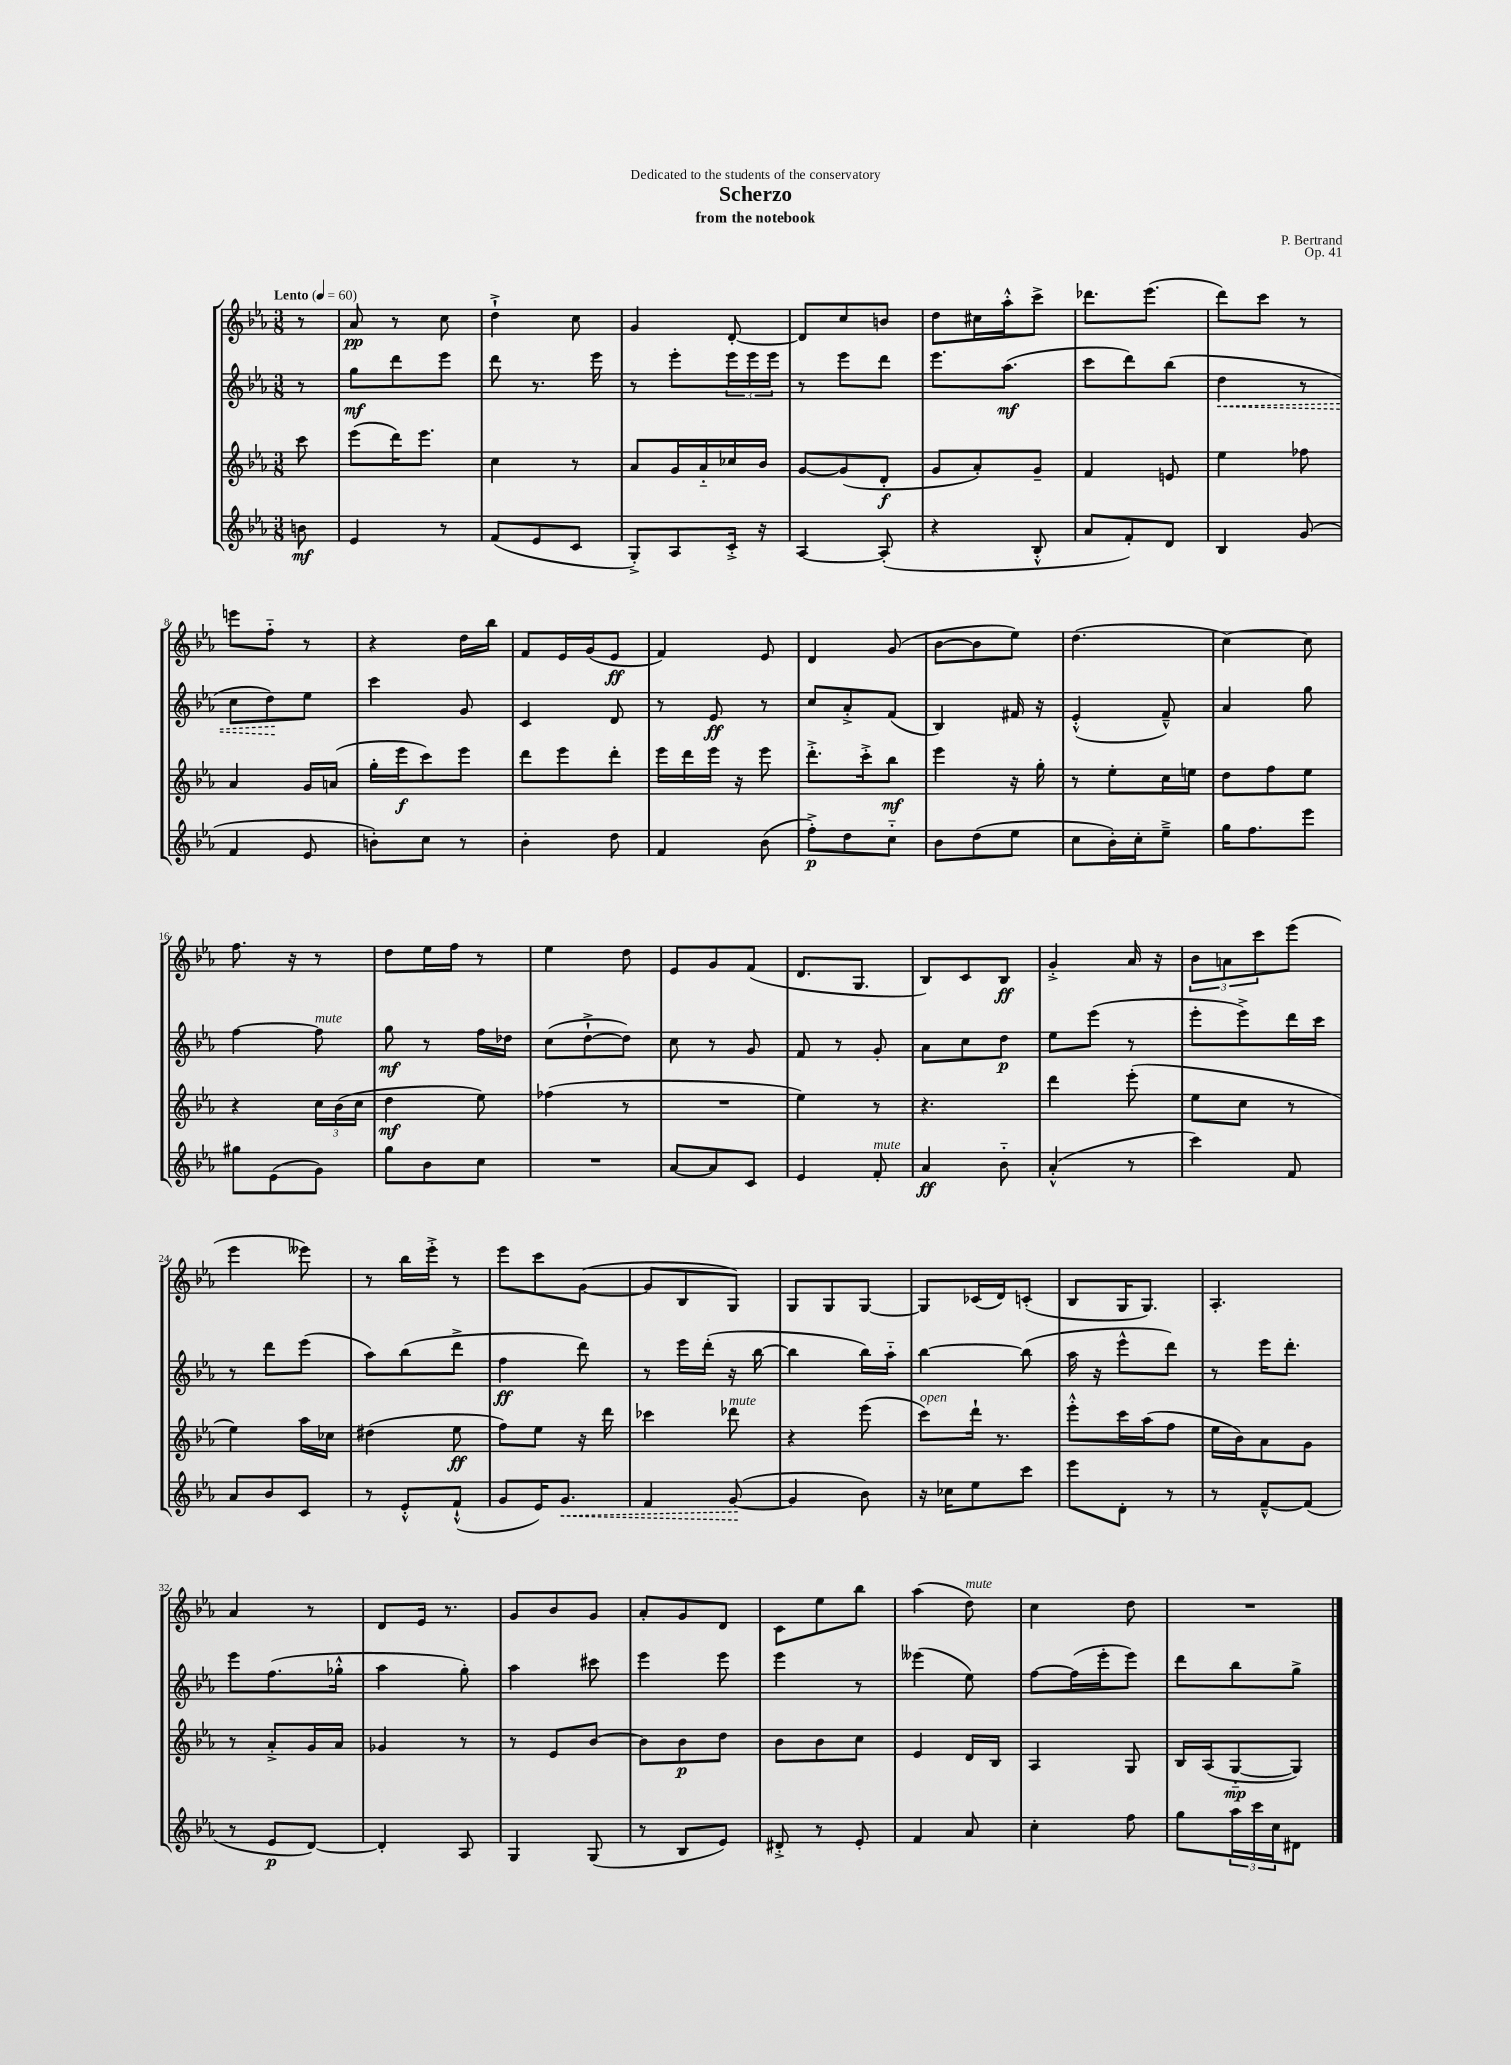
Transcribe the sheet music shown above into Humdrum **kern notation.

**kern	**dynam	**kern	**dynam	**kern	**dynam	**kern	**dynam
*part4	*part4	*part3	*part3	*part2	*part2	*part1	*part1
*staff4	*staff4	*staff3	*staff3	*staff2	*staff2	*staff1	*staff1
*clefG2	*	*clefG2	*	*clefG2	*	*clefG2	*
*k[b-e-a-]	*	*k[b-e-a-]	*	*k[b-e-a-]	*	*k[b-e-a-]	*
*M3/8	*	*M3/8	*	*M3/8	*	*M3/8	*
*MM60	*	*MM60	*	*MM60	*	*MM60	*
=	=	=	=	=	=	=	=
!	!	!	!	!	!	!LO:TX:a:B:t=Lento	!
8bn\	mf	8ccc\	.	8r	.	8r	.
=1	=1	=1	=1	=1	=1	=1	=1
4e-/	.	(8eee-\L	.	8gg\L	mf	8a-/	pp
.	.	16ddd\K)	.	8ddd\	.	8r	.
.	.	8.eee-\J	.	.	.	.	.
8r	.	.	.	8eee-\J	.	8cc\	.
=2	=2	=2	=2	=2	=2	=2	=2
(8f/L	.	4cc\	.	8ddd\	.	4dd`^\	.
8e-/	.	.	.	8.r	.	.	.
8c/J	.	8r	.	.	.	8cc\	.
.	.	.	.	16eee-\	.	.	.
=3	=3	=3	=3	=3	=3	=3	=3
8G'^/L)	.	8a-/L	.	8r	.	4g/	.
8A-/	.	16g/L	.	8eee-'\L	.	.	.
.	.	16a-/	.	.	.	.	.
16c'^/Jk	.	16cc-X/	.	24eee-\L	.	[8d'/	.
.	.	.	.	24eee-\	.	.	.
16r	.	16b-/JJ	.	.	.	.	.
.	.	.	.	24eee-\JJ	.	.	.
=4	=4	=4	=4	=4	=4	=4	=4
[4A-/	.	[8g/L	.	8r	.	8d/L]	.
.	.	(8g/]	.	8eee-\L	.	8cc/	.
(8A-'/]	.	8d'/J	f	8ddd\J	.	8bn/J	.
=5	=5	=5	=5	=5	=5	=5	=5
4r	.	8g/L	.	8.eee-\L	.	8dd\L	.
.	.	8a-'/)	.	.	.	16cc#X\L	.
.	.	.	.	(8.aa-\J	mf	16aa-'^^\J	.
8B-'^^/	.	8g~/J	.	.	.	8ccc^\J	.
=6	=6	=6	=6	=6	=6	=6	=6
8a-/L	.	4f/	.	8ccc\L	.	8.ddd-X\L	.
8f'/)	.	.	.	8ddd\)	.	.	.
.	.	.	.	.	.	(8.eee-\J	.
8d/J	.	8en/	.	(8bb-\J	.	.	.
=7	=7	=7	=7	=7	=7	=7	=7
!	!	!	!	!	!LO:HP:b	!	!
4B-/	.	4ee-\	.	4dd\	<	8ddd\L)	.
.	.	.	.	.	.	8ccc\J	.
(8g/	.	8ff-X\	.	8r	.	8r	.
!!LO:LB:g=z
=8	=8	=8	=8	=8	=8	=8	=8
4f/	.	4a-/	.	8cc\L	.	8eeen\L	.
.	.	.	.	8dd\)	.	8ff\J	.
8e-/	.	16g/LL	.	8ee-\J	[	8r	.
.	.	(16an/JJ	.	.	.	.	.
=9	=9	=9	=9	=9	=9	=9	=9
8bn'\L)	.	16gg'\LL	.	4ccc\	.	4r	.
.	.	16eee-\J	f	.	.	.	.
8cc\J	.	8ccc\)	.	.	.	.	.
8r	.	8eee-\J	.	8g/	.	16dd\LL	.
.	.	.	.	.	.	16bb-\JJ	.
=10	=10	=10	=10	=10	=10	=10	=10
4b-'\	.	8ddd\L	.	4c/	.	8f/L	.
.	.	8eee-\	.	.	.	16e-/L	.
.	.	.	.	.	.	(16g/J	.
8dd\	.	8ddd'\J	.	8d/	.	8e-/J	ff
=11	=11	=11	=11	=11	=11	=11	=11
4f/	.	16eee-\LL	.	8r	.	4f/)	.
.	.	16ddd\	.	.	.	.	.
.	.	16eee-\JJ	.	8e-/	ff	.	.
.	.	16r	.	.	.	.	.
(8b-\	.	8eee-\	.	8r	.	8e-/	.
=12	=12	=12	=12	=12	=12	=12	=12
8ff'^\L)	p	8.ddd'^\L	.	8cc/L	.	4d/	.
8dd\	.	.	.	8a-'^/	.	.	.
.	.	16ccc'^\k	.	.	.	.	.
8cc\J	.	8bb-\J	mf	(8f/J	.	(8g/	.
=13	=13	=13	=13	=13	=13	=13	=13
8b-\L	.	4eee-\	.	4B-/)	.	[8b-\L	.
(8dd\	.	.	.	.	.	8b-\]	.
8ee-\J	.	16r	.	16f#X/	.	8ee-\J)	.
.	.	16gg'\	.	16r	.	.	.
=14	=14	=14	=14	=14	=14	=14	=14
8cc\L	.	8r	.	(4e-'^^/	.	(4.dd\	.
16b-'\L)	.	8ee-'\L	.	.	.	.	.
16cc'\J	.	.	.	.	.	.	.
8ee-~^\J	.	16cc\L	.	8f~^^/)	.	.	.
.	.	16een\JJ	.	.	.	.	.
=15	=15	=15	=15	=15	=15	=15	=15
16gg\KL	.	8dd\L	.	4a-/	.	[4cc\)	.
8.ff\	.	.	.	.	.	.	.
.	.	8ff\	.	.	.	.	.
8eee-\J	.	8ee-\J	.	8gg\	.	8cc\]	.
!!LO:LB:g=z
=16	=16	=16	=16	=16	=16	=16	=16
8gg#X\L	.	4r	.	[4ff\	.	8.ff\	.
(8e-\	.	.	.	.	.	.	.
.	.	.	.	.	.	16r	.
!	!	!	!	!LO:TX:a:i:t=mute	!	!	!
8g\J)	.	24cc\LL	.	8ff\]	.	8r	.
.	.	(24b-\	.	.	.	.	.
.	.	24cc\JJ	.	.	.	.	.
=17	=17	=17	=17	=17	=17	=17	=17
8gg\L	.	4dd\	mf	8gg\	mf	8dd\L	.
8b-\	.	.	.	8r	.	16ee-\L	.
.	.	.	.	.	.	16ff\JJ	.
8cc\J	.	8ee-\)	.	16ff\LL	.	8r	.
.	.	.	.	16dd-X\JJ	.	.	.
=18	=18	=18	=18	=18	=18	=18	=18
4.r	.	(4ff-X\	.	(8cc\L	.	4ee-\	.
.	.	.	.	[8dd`^\	.	.	.
.	.	8r	.	8dd\J])	.	8dd\	.
=19	=19	=19	=19	=19	=19	=19	=19
[8a-/L	.	4.r	.	8cc\	.	8e-/L	.
8a-/]	.	.	.	8r	.	8g/	.
8c/J	.	.	.	8g/	.	(8f/J	.
=20	=20	=20	=20	=20	=20	=20	=20
4e-/	.	4ee-\)	.	8f/	.	8.d/L	.
.	.	.	.	8r	.	.	.
.	.	.	.	.	.	8.G/J	.
!LO:TX:a:i:t=mute	!	!	!	!	!	!	!
8f'/	.	8r	.	8g'/	.	.	.
=21	=21	=21	=21	=21	=21	=21	=21
4a-/	ff	4.r	.	8a-\L	.	8B-/L)	.
.	.	.	.	8cc\	.	8c/	.
8b-\	.	.	.	8dd\J	p	8B-/J	ff
=22	=22	=22	=22	=22	=22	=22	=22
(4a-'^^/	.	4ddd\	.	8ee-\L	.	4g'^/	.
.	.	.	.	(8eee-\J	.	.	.
8r	.	(8eee-'\	.	8r	.	16a-/	.
.	.	.	.	.	.	16r	.
=23	=23	=23	=23	=23	=23	=23	=23
4ccc\)	.	8ee-\L	.	8eee-'\L	.	12b-\L	.
.	.	.	.	.	.	12an\	.
.	.	8cc\J	.	8eee-^\)	.	.	.
.	.	.	.	.	.	12ccc\	.
8f/	.	8r	.	16ddd\L	.	(8eee-\J	.
.	.	.	.	16ccc\JJ	.	.	.
!!LO:LB:g=z
=24	=24	=24	=24	=24	=24	=24	=24
8a-/L	.	4ee-\)	.	8r	.	4eee-\	.
8b-/	.	.	.	8ddd\L	.	.	.
8c/J	.	16aa-\LL	.	(8eee-\J	.	8eee--X\)	.
.	.	16cc-X\JJ	.	.	.	.	.
=25	=25	=25	=25	=25	=25	=25	=25
8r	.	(4dd#X\	.	8aa-\L)	.	8r	.
8e-'^^/L	.	.	.	(8bb-\	.	16bb-\LL	.
.	.	.	.	.	.	16eee-'^\JJ	.
(8f`^^/J	.	8ee-\	ff	8ddd^\J	.	8r	.
=26	=26	=26	=26	=26	=26	=26	=26
8g/L	.	8ff\L)	.	4ff\	ff	8eee-\L	.
16e-/K)	.	8ee-\J	.	.	.	8ccc\	.
!	!LO:HP:b	!	!	!	!	!	!
8.g/J	<	.	.	.	.	.	.
.	.	16r	.	8ddd\)	.	([8g\J	.
.	.	16ddd\	.	.	.	.	.
=27	=27	=27	=27	=27	=27	=27	=27
4f/	.	4ccc-X\	.	8r	.	8g/L]	.
.	.	.	.	16eee-\LL	.	8B-/	.
.	.	.	.	(16ddd'\JJ	.	.	.
!	!	!LO:TX:a:i:t=mute	!	!	!	!	!
([8g/	.	8ddd-X\	.	16r	.	8G/J)	.
.	.	.	.	[16bb-\	.	.	.
.	[	.	.	.	.	.	.
=28	=28	=28	=28	=28	=28	=28	=28
4g/]	.	4r	.	4bb-\]	.	8G/L	.
.	.	.	.	.	.	8G/	.
8b-\)	.	(8eee-\	.	16bb-\LL)	.	[8G/J	.
.	.	.	.	16aa-\JJ	.	.	.
=29	=29	=29	=29	=29	=29	=29	=29
!	!	!LO:TX:a:i:t=open	!	!	!	!	!
16r	.	8ccc\L)	.	[4bb-\	.	8G/L]	.
16cc-X\KL	.	.	.	.	.	.	.
8ee-\	.	16ddd`\Jk	.	.	.	(16c-X/L	.
.	.	8.r	.	.	.	16d/J)	.
8ccc\J	.	.	.	(8bb-\]	.	(8cn'/J	.
=30	=30	=30	=30	=30	=30	=30	=30
8eee-\L	.	8eee-'^^\L	.	16aa-\	.	8B-/L	.
.	.	.	.	16r	.	.	.
8d'\J	.	16ccc\L	.	8eee-^^\L	.	16G/K	.
.	.	(16aa-\J	.	.	.	8.G/J)	.
8r	.	8ff\J	.	8ddd\J)	.	.	.
=31	=31	=31	=31	=31	=31	=31	=31
8r	.	16ee-\LL	.	8r	.	4.A-'/	.
.	.	16b-\J)	.	.	.	.	.
[8f~^^/L	.	8a-\	.	16eee-\KL	.	.	.
.	.	.	.	8.ddd'\J	.	.	.
(8f/J]	.	8g\J	.	.	.	.	.
!!LO:LB:g=z
=32	=32	=32	=32	=32	=32	=32	=32
8r	.	8r	.	8eee-\L	.	4a-/	.
8e-/L	p	8a-'^/L	.	(8.ff\	.	.	.
[8d/J)	.	16g/L	.	.	.	8r	.
.	.	16a-/JJ	.	16gg-X'^^\Jk	.	.	.
=33	=33	=33	=33	=33	=33	=33	=33
4d'/]	.	4g-X/	.	4aa-\	.	8d/L	.
.	.	.	.	.	.	16e-/Jk	.
.	.	.	.	.	.	8.r	.
8A-/	.	8r	.	8gg'\)	.	.	.
=34	=34	=34	=34	=34	=34	=34	=34
4G/	.	8r	.	4aa-\	.	8g/L	.
.	.	8e-/L	.	.	.	8b-/	.
(8G/	.	[8b-/J	.	8ccc#X\	.	8g/J	.
=35	=35	=35	=35	=35	=35	=35	=35
8r	.	8b-\L]	.	4eee-\	.	8a-'/L	.
8B-/L	.	8b-\	p	.	.	8g/	.
8e-/J)	.	8dd\J	.	8eee-\	.	8d/J	.
=36	=36	=36	=36	=36	=36	=36	=36
8d#X'^/	.	8b-\L	.	4eee-\	.	8c\L	.
8r	.	8b-\	.	.	.	8ee-\	.
8e-'/	.	8cc\J	.	8r	.	8bb-\J	.
=37	=37	=37	=37	=37	=37	=37	=37
4f/	.	4e-/	.	(4eee--X\	.	(4aa-\	.
!	!	!	!	!	!	!LO:TX:a:i:t=mute	!
8a-/	.	16d/LL	.	8ee-\)	.	8dd\)	.
.	.	16B-/JJ	.	.	.	.	.
=38	=38	=38	=38	=38	=38	=38	=38
4cc'\	.	4A-/	.	[8ff\L	.	4cc\	.
.	.	.	.	(16ff\L]	.	.	.
.	.	.	.	16eee-'\J	.	.	.
8ff\	.	8G/	.	8eee-\J)	.	8dd\	.
=39	=39	=39	=39	=39	=39	=39	=39
8gg\L	.	16B-/LL	.	8ddd\L	.	4.r	.
.	.	(16A-/J	.	.	.	.	.
24aa-\L	.	[8G/	mp	8bb-\	.	.	.
24ccc\	.	.	.	.	.	.	.
24cc\J	.	.	.	.	.	.	.
8d#X\J	.	8G/J])	.	8gg^\J	.	.	.
==	==	==	==	==	==	==	==
*-	*-	*-	*-	*-	*-	*-	*-
